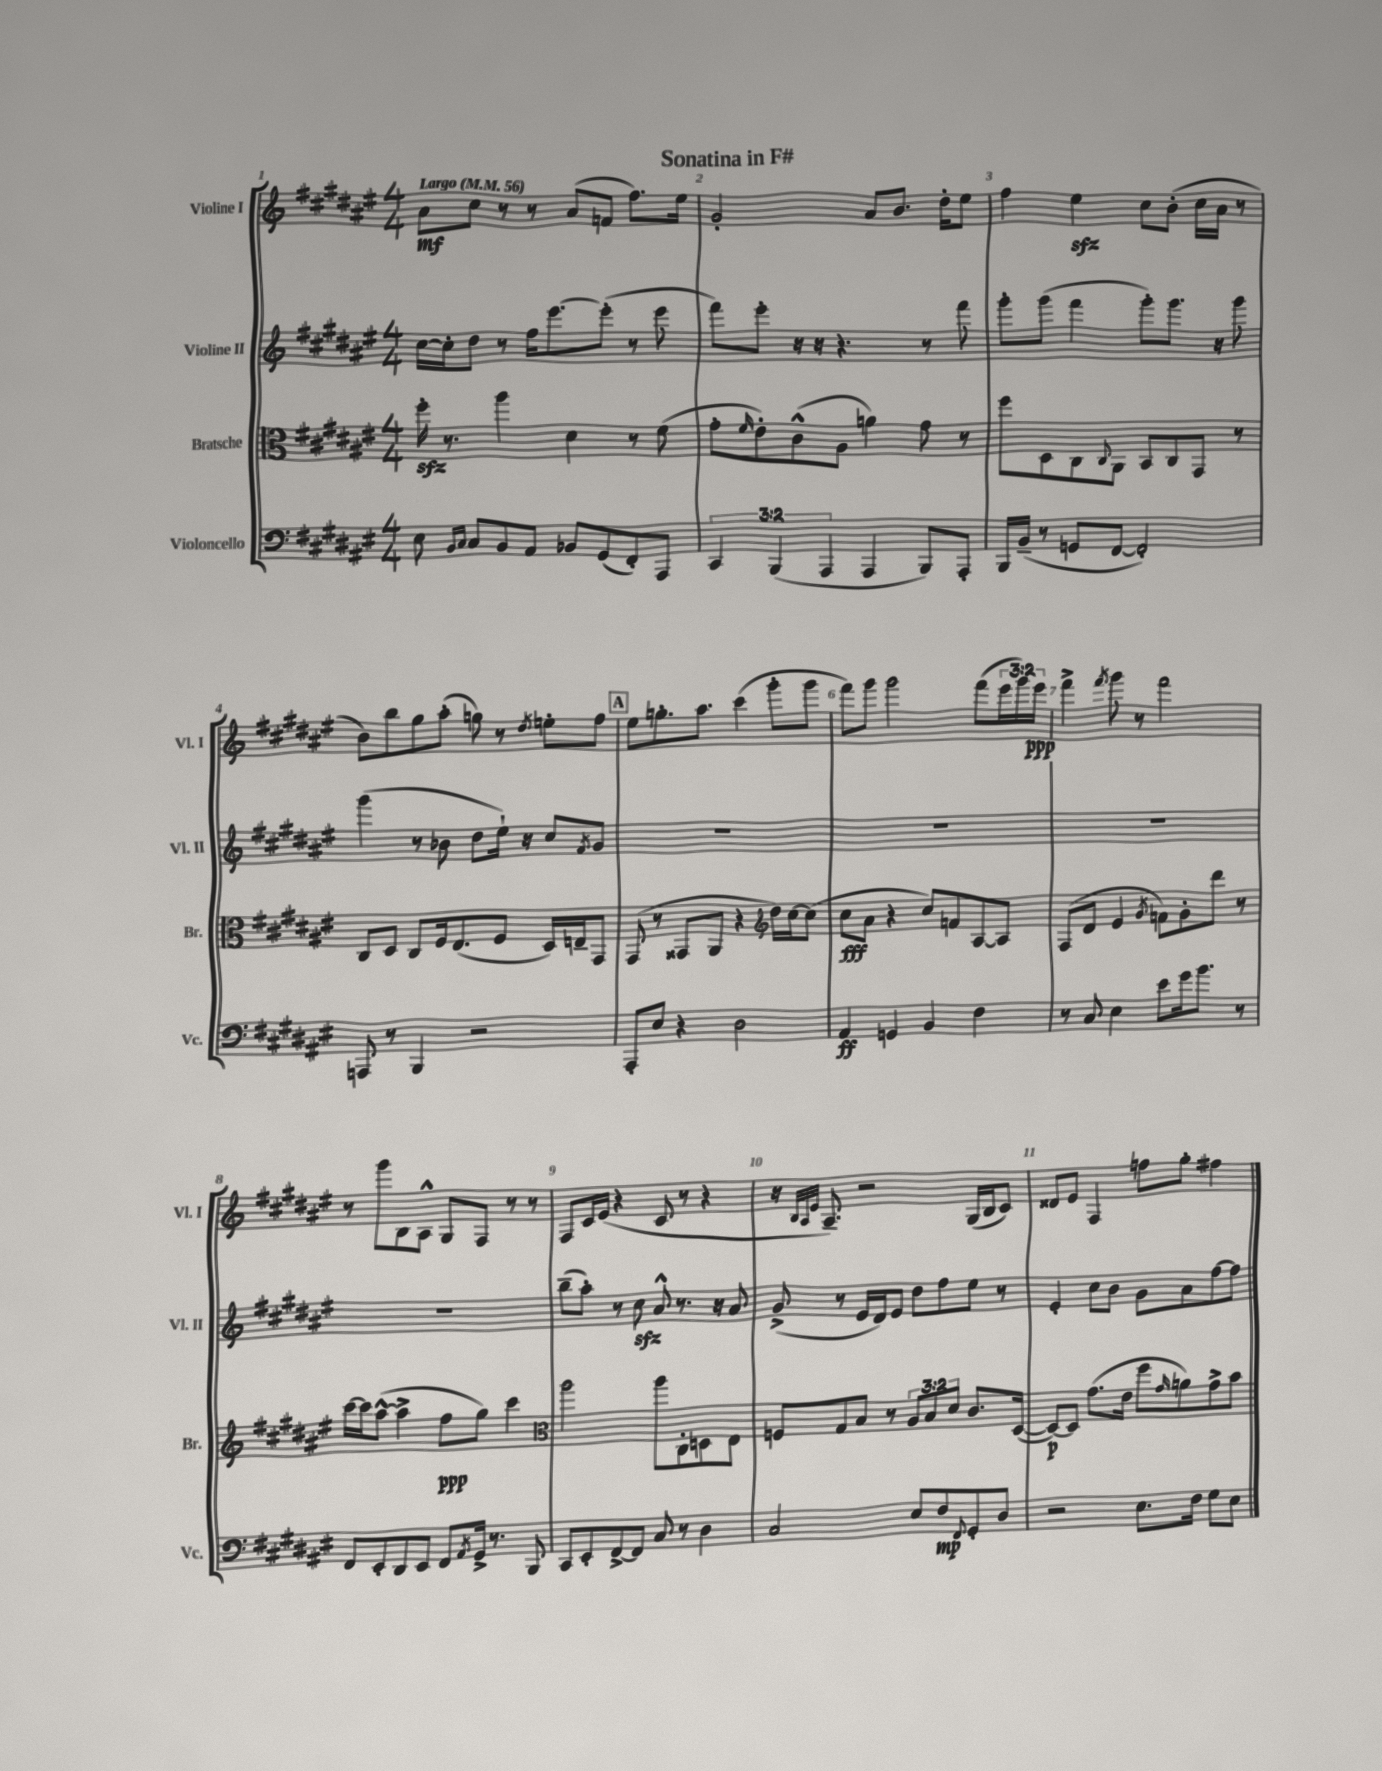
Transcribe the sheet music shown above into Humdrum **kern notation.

**kern	**kern	**kern	**kern
*staff4	*staff3	*staff2	*staff1
*clefF4	*clefC3	*clefG2	*clefG2
*k[f#c#g#d#a#e#]	*k[f#c#g#d#a#e#]	*k[f#c#g#d#a#e#]	*k[f#c#g#d#a#e#]
*M4/4	*M4/4	*M4/4	*M4/4
*MM56	*MM56	*MM56	*MM56
8E#	16ff#'	[16cc#	8a#
.	8.r	16cc#']	.
16qqBB	.	.	.
16qqC#	.	.	.
8C#	.	8dd#	8cc#
8BB	4aa#	8r	8r
8AA#	.	16ff#	8r
.	.	[8.eee#	.
8BB-	4d#	.	(8a#
(8GG#	.	(8eee#']	8f
8FF#')	8r	8r	8.ff#)
8AAA#	(8f#	8eee#	.
.	.	.	16ee#
=	=	=	=
6CC#	8g#'	8fff#)	2g#'
.	16qqf#	.	.
.	8e#')	8eee#'	.
(6BBB	.	.	.
.	(8c#^^	16r	.
.	.	16r	.
6AAA#	.	.	.
.	8A#	4.r	.
4AAA#	4a)	.	8a#
.	.	.	8.b
8BBB)	8g#	8r	.
.	.	.	16dd#'
8AAA#'	8r	8fff#	8ee#
=	=	=	=
16BBB	8ff#	8ggg#'	4ff#
(16BB~	.	.	.
8r	8D#	(8ggg#	.
8GG	8C#	4fff#	4ee#
.	8qqC#	.	.
[8FF#	8AA#	.	.
2FF#'])	8BB	8ggg#')	8cc#
.	8C#	8.ggg#	(8b'
.	8GG#	.	16cc#
.	.	16r	16a#
.	8r	8ggg#	8r
=	=	=	=
8AAA	8C#	(4ggg#	8b)
8r	8D#	.	8bb
4BBB	8C#	8r	8gg#
.	16F#	8b-	(8aa#'
.	(8.E#	.	.
2r	.	8dd#	8gg)
.	8F#	16ee#`)	8r
.	.	16r	.
.	.	.	8qdd#
.	16D#)	8cc#	8ee'
.	16E~	.	.
.	.	8qf#	.
.	8GG#	8g#	8ff#
=	=	=	=
8AAA#'	(8GG#	1r	8ee#
8E#	8r	.	8.gg'
4r	8GG##	.	.
.	.	.	8.aa#
.	8AA#	.	.
2D#	4r	.	(4ccc#
*	*clefG2	*	*
.	16dd#)	.	8ggg#'
.	[16cc#	.	.
.	(8cc#]	.	8ggg#
=	=	=	=
4AA#	8cc#	1r	8fff#)
.	8a#	.	8ggg#
4GG	4r	.	2ggg#
4BB	8cc#)	.	.
.	8f	.	.
4F#	[8A#	.	(8fff#
.	8A#]	.	24eee#
.	.	.	24ggg#)
.	.	.	24eee#
=	=	=	=
8r	(8F#	1r	4fff#^
8C#	8d#	.	.
.	.	.	8qfff#
4E#	4e#	.	8ggg#
.	.	.	8r
.	8qg#	.	.
8e#	8f)	.	2fff#
16g#	8g#'	.	.
8.b	.	.	.
.	8ddd#	.	.
8r	8r	.	.
=	=	=	=
8FF#	[16ccc#	1r	8r
.	16ccc#]	.	.
8EE#'	([8aa#^^	.	8ggg#
8DD#	4aa#^]	.	8B
8EE#	.	.	8A#^^
8FF#	8ff#	.	8G#
8qAA#	.	.	.
16GG#^	8gg#)	.	8F#
8.r	.	.	.
.	4ccc#	.	8r
8BBB	.	.	8r
=	=	=	=
*	*clefC3	*	*
8CC#	2aa#	(8bb~	8F#
8EE#'	.	8aa#')	16c#
.	.	.	(16e#
[8FF#^	.	8r	4r
8FF#]	.	8cc#	.
8C#	8aa#	8a#^^	8c#
8r	8C#'	8.r	8r
4D#	8D	.	4r
.	.	16r	.
.	8E#	8a#	.
=	=	=	=
2C#	8F	(8g#^	16r
.	.	.	32qqB
.	.	.	32qqA#
.	.	.	32qqe#
.	.	.	8.A#~)
.	8G#	8r	.
.	8B	16e#	2r
.	.	16d#)	.
.	8r	8e#	.
8E#	12A#	8dd#	.
.	12B	.	.
8F#	.	8ff#	.
.	12d#	.	.
8qqFF#	.	.	.
8GG#'	8.c#	8ee#	(16G#
.	.	.	16B
8D#	.	8r	8c#)
.	([16D#	.	.
=	=	=	=
2r	8D#_)	4e#'	8d##
.	8D#]	.	8e#
.	(8.g#	8cc#	4F#
.	.	8b	.
.	16e#	.	.
8.E#	8ff#	8g#	8ff
.	16qqg#	.	.
.	8a)	8a#	8gg#'
16F#	.	.	.
8G#	8g#^	[8ff#	4ff#
8E#	8b	8ff#]	.
==	==	==	==
*-	*-	*-	*-
